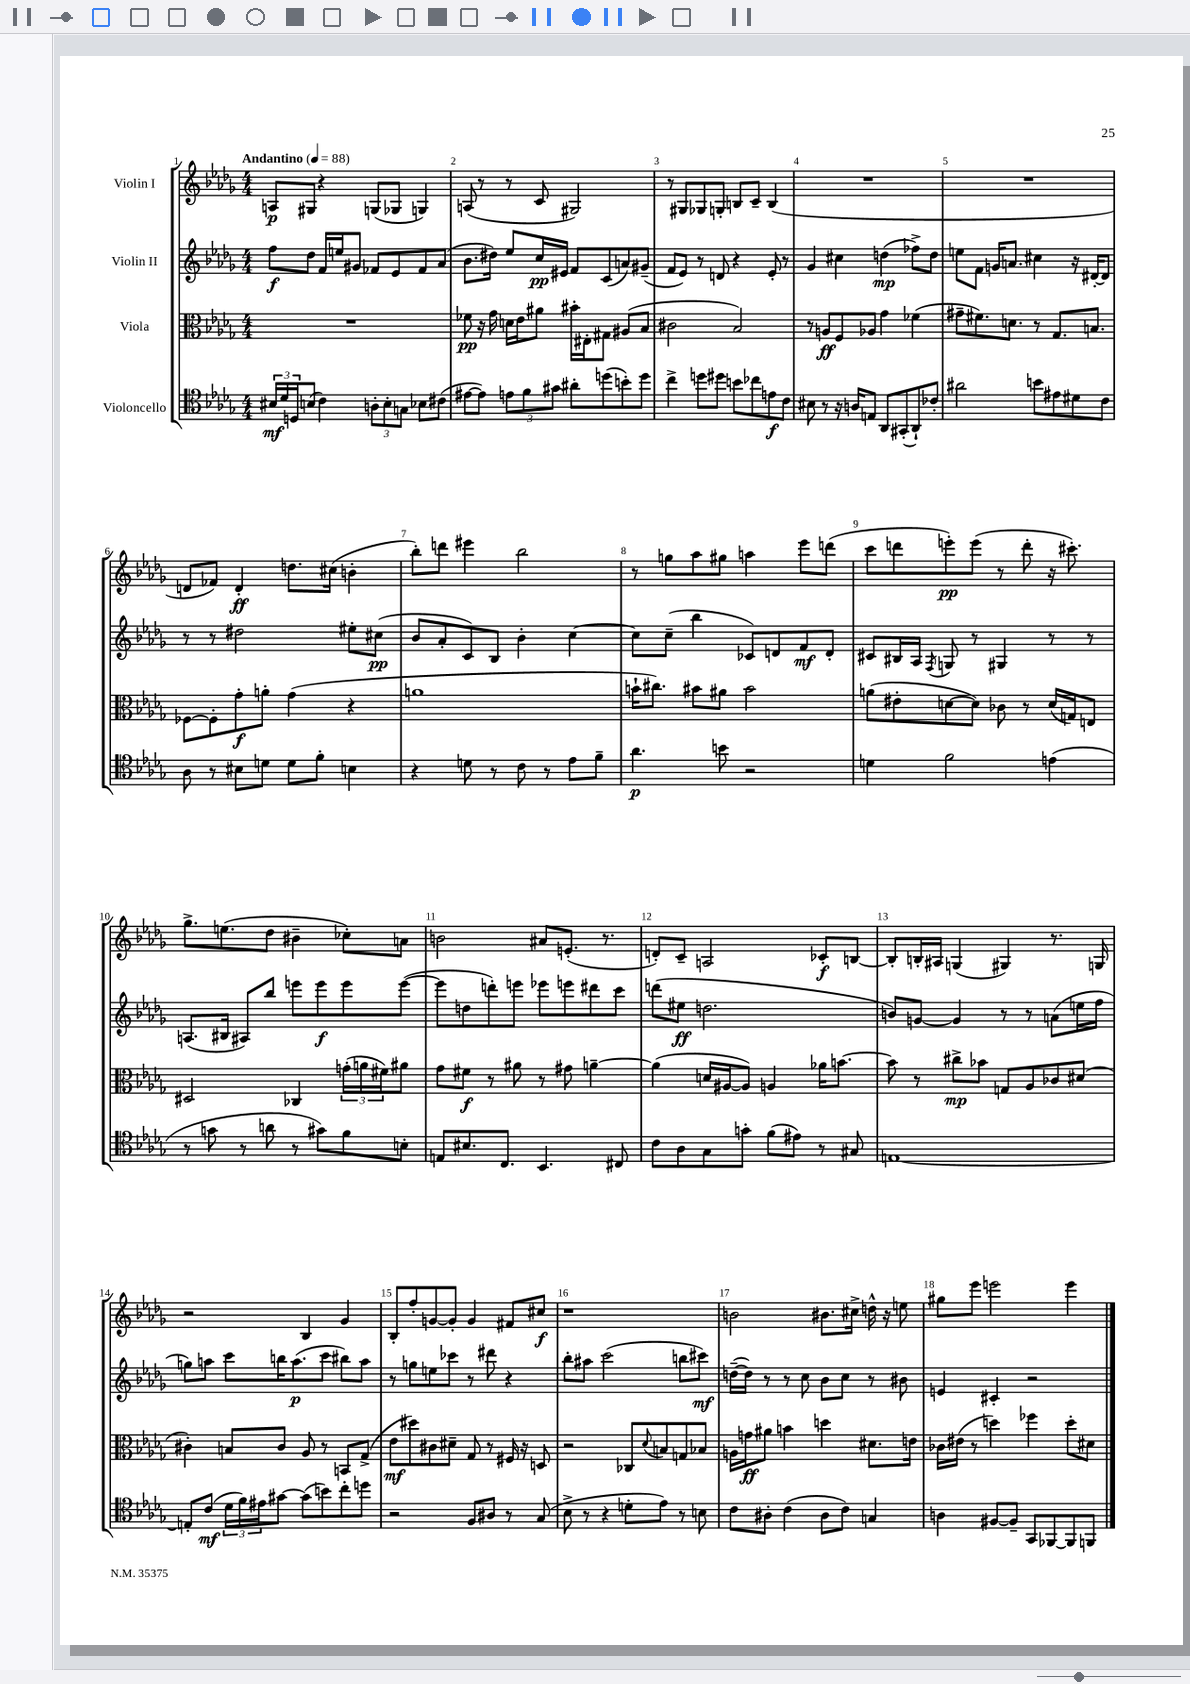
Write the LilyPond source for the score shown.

<<
\new StaffGroup <<
\new Staff = "s0" \with { instrumentName = "Violin I" } {
    \clef treble \key des \major \numericTimeSignature \time 4/4 \tempo "Andantino" 4 = 88
    a8\p gis8 r4 g8( ges8 g4) |
    a8( r8 r8 c'8 gis2) |
    r8 gis8 ges8 g8-. b8 c'8-- b4( |
    R1 |
    R1 |
    d'8 fes'8) d'4-.\ff d''8. cis''16( b'4-. |
    bes''8-.) d'''8 eis'''4 bes''2 |
    r8 g''8 aes''8 gis''8 a''4 ees'''8 d'''8( |
    c'''8 d'''8 e'''8-.\pp) e'''8( r8 d'''8-. r16 cis'''8.-.) |
    ges''8.-> e''8.( des''8 bis'4-- ces''8-.) a'8 |
    b'2 ais'8 e'8.-.( r8. |
    d'8-.) c'8-- a2 ces'8-.\f b8~ |
    b8-. b16-. ais16 g4( gis4) r8. g16 |
    r2 bes4 ges'4 |
    bes8-. f''8-. g'8~ g'8-. g'4 fis'8 cis''8\f |
    r1 |
    b'2 bis'8. cis''16-> d''16-^ r16 e''8 |
    gis''8 ees'''8 e'''2 e'''4 \bar "|." |
}
\new Staff = "s1" \with { instrumentName = "Violin II" } {
    \clef treble \key des \major \numericTimeSignature \time 4/4
    f''8\f des''8 f'16 e''16 gis'8 fes'8 ees'8 fes'8 aes'8( |
    bes'8. dis''16) ees''8 c''16\pp eis'16 f'8 c'8( a'8) gis'8--( |
    f'8 ees'8) r8 d'8 r4 ees'8-. r8 |
    ges'4 cis''4 d''4\mp( fes''8->) d''8 |
    e''8 f'8 g'16 a'8. cis''4 r16 dis'16~-. dis'8 |
    r8 r8 dis''2 eis''8-. cis''8\pp( |
    bes'8 aes'8-. c'8) bes8 bes'4-. c''4~ |
    c''8 c''8--( bes''4 ces'8) d'8 f'8\mf d'8-. |
    cis'8 bis16 aes16 \acciaccatura { f8 } g8 r8 gis4 r8 r8 |
    a8.( bis16 ais8) bes''8 e'''8 e'''8\f e'''8 e'''8~( |
    e'''8 d''8 d'''8-.) e'''8 ees'''8 e'''8 dis'''8 c'''8 |
    d'''8( eis''8\ff d''2. |
    b'8) g'8~ g'4 r8 r8 a'8( e''16 f''16 |
    g''8) a''8 c'''8 b''16 a''8.\p( c'''8 bis''8) a''8 |
    r8 g''8 e''8 ces'''8 r8 dis'''8 r4 |
    bes''8-. ais''8 c'''2( b''8 cis'''8\mf) |
    d''16~--( d''16) r8 r8 c''8 bes'8 c''8 r8 bis'8 |
    e'4 cis'4-. r2 \bar "|." |
}
\new Staff = "s2" \with { instrumentName = "Viola" } {
    \clef alto \key des \major \numericTimeSignature \time 4/4
    R1 |
    fes'8\pp r16 ges'16 d'16 ees'16 ais'8 bis'16-. eis16-. gis8 ais8( bes8 |
    cis'2 bes2) |
    r8 a8\ff f8 aes8 ges'4 fes'4( |
    gis'8-- fis'8.) d'8. r8 ges8. b8. |
    fes8~ fes8-. ges'8-.\f a'8-. ges'4( r4 |
    a'1 |
    b'16-! cis''8.) bis'8 ais'8 bis'2 |
    a'8( eis'8-. d'8~ d'8) ces'8 r8 d'16( g16) e8 |
    dis2 ces4 \tuplet 3/2 { g'16-.( a'16 fis'16) } ais'8 |
    ges'8 fis'8\f r8 ais'8 r8 gis'8 a'4~-- |
    a'4( d'16 ais16~ ais8) a4 aes'16 b'8.~ |
    b'8 r8 cis''8->\mp bes'8 g8 aes8 ces'8 dis'8( |
    cis'4-.) b8 cis'8 aes8 r8 b,8 ges8->( |
    ees'8\mf dis''8) cis'8 dis'8-- ges8 r8 fis16 r16 d8 |
    r2 ces8 \appoggiatura { des'8 } b8 g8 bes8 |
    a16 g'16\ff ais'8 b'4 d''4 dis'8. e'16 |
    ces'16 eis'16( r8 d''4) fes''4 d''8-. dis'8 \bar "|." |
}
\new Staff = "s3" \with { instrumentName = "Violoncello" } {
    \clef tenor \key des \major \numericTimeSignature \time 4/4
    \tuplet 3/2 { bis16\mf des'16 d16 } b8( c'4) \tuplet 3/2 { a8-. b8-. g8 } bes8 cis'8( |
    eis'8~ eis'8) \tuplet 3/2 { e'8 f'8 gis'8 } ais'8-. d''8( b'8-.) d''8 |
    c''4-> d''8 dis''8 b'8 ces''8 e'8\f c'8 |
    bis8 r8 r16 a16 e8 aes,8 gis,8-.( aes,8-!) ces'8-. |
    ais'2 b'8 eis'8 dis'8 c'8 |
    aes8 r8 bis8 d'8 d'8 f'8-. b4 |
    r4 d'8 r8 c'8 r8 ees'8 f'8-- |
    aes'4.\p b'8 r2 |
    d'4 f'2 e'4( |
    r8 g'8 r8 a'8 r8 gis'8) f'8 b8-. |
    e8 bis8. c8. bes,4. cis8 |
    c'8 aes8 ges8 g'8-. f'8( eis'8) r8 gis8 |
    e1~ |
    e8-. c'8\mf( \tuplet 3/2 { des'16 f'16) eis'16 } gis'8~ gis'8( b'8) c''8-. d''8 |
    r2 f8 ais8 r8 ges8( |
    bes8-> r8 r4 d'8-. ees'8) r8 b8 |
    c'8 ais8-. c'4( ais8 c'8) g4 |
    a4 fis8~ fis8-- ges,8 fes,8~ fes,8 f,8 \bar "|." |
}
>>
>>
\layout { \context { \Score \override BarNumber.break-visibility = ##(#f #t #t) barNumberVisibility = #all-bar-numbers-visible } }
